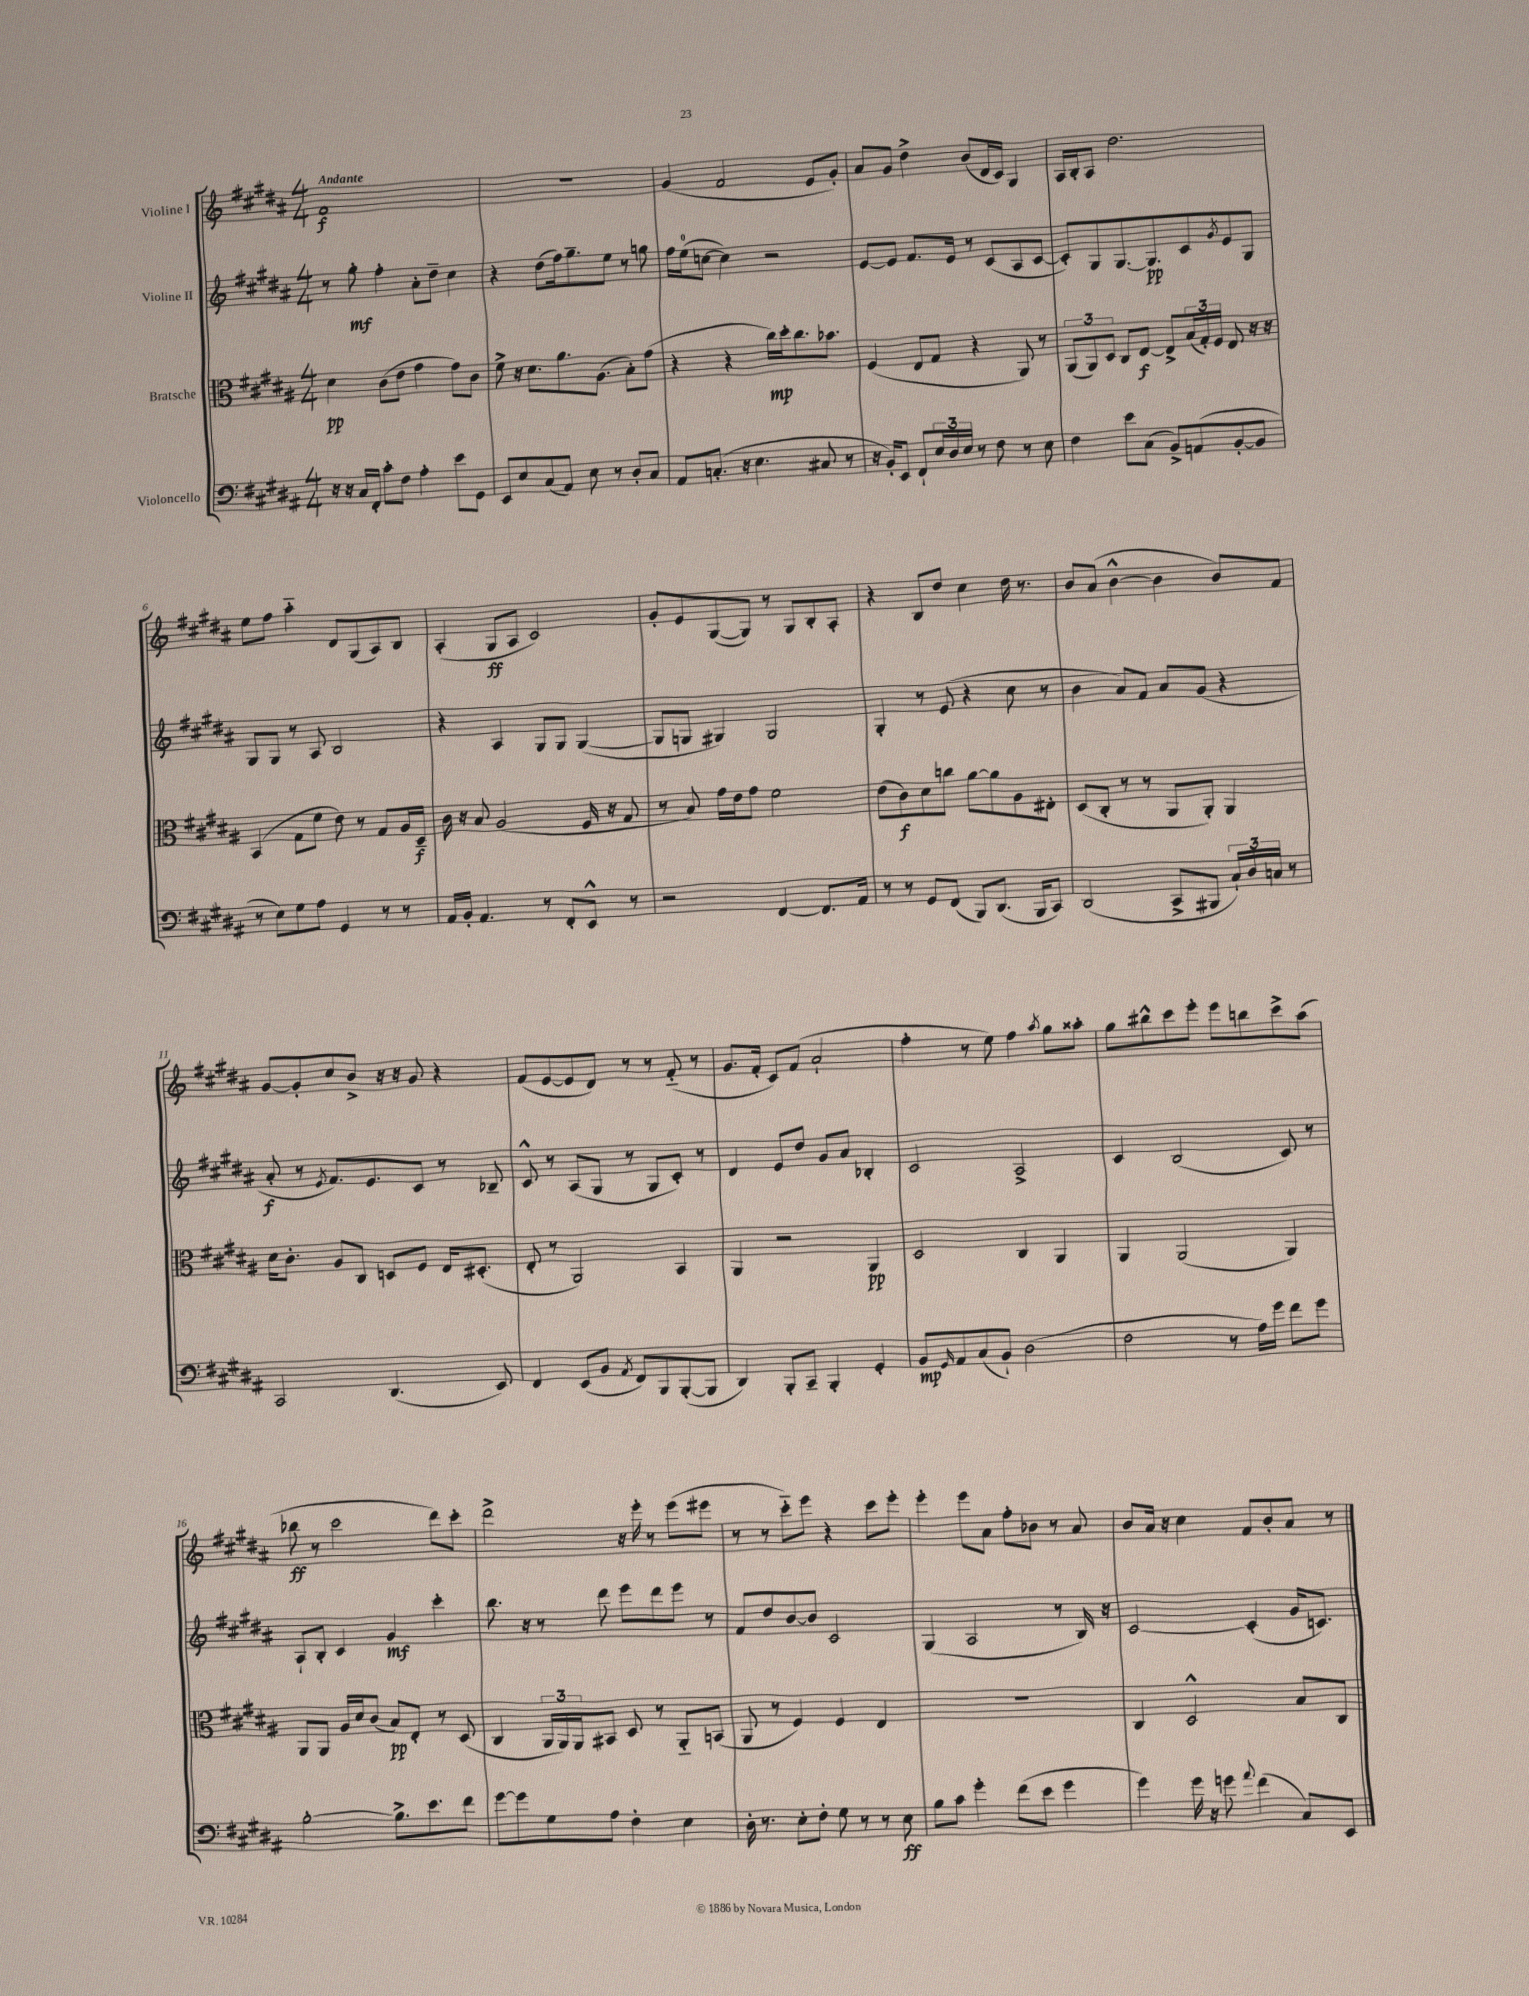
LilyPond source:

<<
\new StaffGroup <<
\new Staff = "s0" \with { instrumentName = "Violine I" } {
    \clef treble \key b \major \numericTimeSignature \time 4/4 \tempo "Andante"
    fis'1\f |
    R1 |
    gis'4( fis'2 e'8 gis'8-.) |
    ais'8 gis'8 dis''4-> b'8( dis'16 cis'16) gis4 |
    ais16 b16-. ais8 dis''2. |
    e''8 fis''8 ais''4-_ dis'8 gis8( ais8) b8 |
    ais4-.( gis8\ff ais8 cis'2) |
    gis'8-. e'8 gis8~( gis8) r8 gis8 b8-. ais8-. |
    r4 b8 dis''8 cis''4 dis''16 r8. |
    b'8 ais'8( b'4~-^ b'4 b'8) fis'8 |
    gis'8~ gis'8-. cis''8 b'8-> r16 r16 gis'8 r4 |
    fis'8( e'8~ e'8 dis'8) r8 r8 fis'8-_( r8 |
    gis'8. fis'16-. cis'8) fis'8( ais'2-! |
    fis''4-. r8 e''8) fis''4 \acciaccatura { ais''8 } gis''8 aisis''8-. |
    gis''8 bis''8-^ cis'''8 e'''8-. e'''8 b''8 cis'''8-> ais''8( |
    bes''8\ff r8 cis'''2 dis'''8) cis'''8-. |
    dis'''2-> r16 e'''16-. r8 e'''8( eis'''8 |
    r8 r8 cis'''8-_) e'''8 r4 cis'''8 e'''8-. |
    e'''4-. e'''8 ais'8 fis''8-. bes'8 r8 ais'8 |
    b'8 ais'16 r16 cis''4 fis'8 b'8-. ais'8 r8 \bar "|." |
}
\new Staff = "s1" \with { instrumentName = "Violine II" } {
    \clef treble \key b \major \numericTimeSignature \time 4/4
    r8 gis''8-.\mf fis''4-. ais'8-. dis''8-- cis''4 |
    r4 dis''8( fis''16) gis''8.-- e''8 r8 g''8 |
    fis''16 e''16-0( c''8~ c''4) r2 |
    e'8~ e'8 fis'8. e'16 r8 cis'8( ais8 cis'8~ |
    cis'8-.) gis8 gis8.~ gis8.\pp cis'8 \acciaccatura { gis'8 } e'8 gis8 |
    gis8 gis8 r8 ais8 b2 |
    r4 ais4 gis8 gis8 gis4~( |
    gis8 g8 gis4) gis2 |
    gis4-. r8 e'8( r4 cis''8 r8 |
    b'4 ais'8) fis'8 ais'8 gis'8( r4 |
    ais'8-.\f r8 \acciaccatura { e'8 } fis'8.) e'8. cis'8 r8 bes8-- |
    cis'8-^ r8 ais8( gis8 r8 gis8 cis'8-.) r8 |
    dis'4 e'8 dis''8 gis'8 ais'8 bes4-. |
    cis'2 ais2-> |
    cis'4 b2( cis'8) r8 |
    ais8-! b8-. cis'4 gis'4\mf cis'''4-. |
    b''8. r16 r8 dis'''8 e'''8 dis'''8 e'''8 r8 |
    fis'8 dis''8 b'8~ b'8 cis'2 |
    gis4( ais2 r8 b16) r16 |
    cis'2~ cis'4-.( gis'16 c'8.) \bar "|." |
}
\new Staff = "s2" \with { instrumentName = "Bratsche" } {
    \clef alto \key b \major \numericTimeSignature \time 4/4
    dis'4\pp cis'8( e'8 gis'4 gis'8) cis'8 |
    fis'8-> r16 dis'8. ais'8. ais8.( b8-.) gis'8( |
    r4 r4 cis''16\mp) dis''16-. cis''8. bes'8. |
    fis4( e8 gis8 r4 ais,8) r8 |
    \tuplet 3/2 { ais,8( ais,8) dis8 } cis8 e8~\f e8-> \tuplet 3/2 { b16( gis16-.) fis16 } e8 r16 r16 |
    b,4( gis8 fis'8 e'8) r8 gis8 ais16 dis16--\f |
    cis'16 r16 b8 ais2( fis16 r16 gis8 |
    r8 b8) gis'16 e'16 gis'8 fis'2 |
    e'8( cis'8\f) dis'8 c''8 ais'8~ ais'8 ais8 eis8-. |
    dis8( cis8-. r8 r8 ais,8 ais,8-.) ais,4 |
    dis'16 cis'8.-. ais8 cis8 d8 fis8 e16 dis8.-.( |
    e8-. r8 ais,2) b,4 |
    ais,4 r2 ais,4\pp |
    dis2 cis4 ais,4 |
    ais,4 ais,2( ais,4) |
    ais,8 ais,8 ais16 dis'16 cis'8( b8\pp) e8-. r8 dis8( |
    cis4 \tuplet 3/2 { ais,16 ais,16) ais,16 } bis,8 dis8 r8 ais,8-_ b,8( |
    ais,8 r8 fis4) fis4 e4 |
    R1 |
    cis4 dis2-^ b8 cis8 \bar "|." |
}
\new Staff = "s3" \with { instrumentName = "Violoncello" } {
    \clef bass \key b \major \numericTimeSignature \time 4/4
    r16 r16 cis16 fis,16-. cis'8-. fis8 ais4-. e'8 gis,8 |
    e,8 e8 cis8( ais,8) e8 r8 dis8-. cis8 |
    ais,8 c8.-.( r16 e4. cis8 r8 |
    r16 b,16-.) e,8 fis,8-! \tuplet 3/2 { e16 dis16 e16 } r8 fis8 r8 e8 |
    fis4 e'8 cis8( b,8->) a,8( b,8~-. b,8 |
    r8 e8) gis8 ais8 gis,4 r8 r8 |
    ais,16 b,16-. ais,4. r8 fis,8-. e,8-^ r8 |
    r2 fis,4~ fis,8. ais,16 |
    r8 r8 gis,8 fis,8( b,,8) dis,8.( b,,16 cis,8) |
    dis,2( cis,8-> bis,,8 \tuplet 3/2 { cis16-!) dis16 c16 } r8 |
    cis,2 dis,4.( e,8) |
    fis,4 e,8( b,8 \acciaccatura { ais,8 } fis,8) b,,8 b,,8~-.( b,,8 |
    dis,4) b,,8-. cis,8-- b,,4-. gis,4-. |
    b,8\mp \grace { gis,16 } ais,8 cis8( b,8-!) dis2( |
    fis2 r8 ais16) gis'16 fis'8 gis'8 |
    b2~-. b8.-> e'8. fis'8 |
    gis'8~ gis'8 gis8 ais8 fis4-. e4 |
    dis16-. r8. e8-. fis8-. gis8 r8 r8 e8\ff |
    b8 cis'8 gis'4-. fis'8( e'8 gis'4 |
    gis'4) gis'16 r16 g'8 \appoggiatura { ais'8 } fis'4( cis8) e,8 \bar "|." |
}
>>
>>
